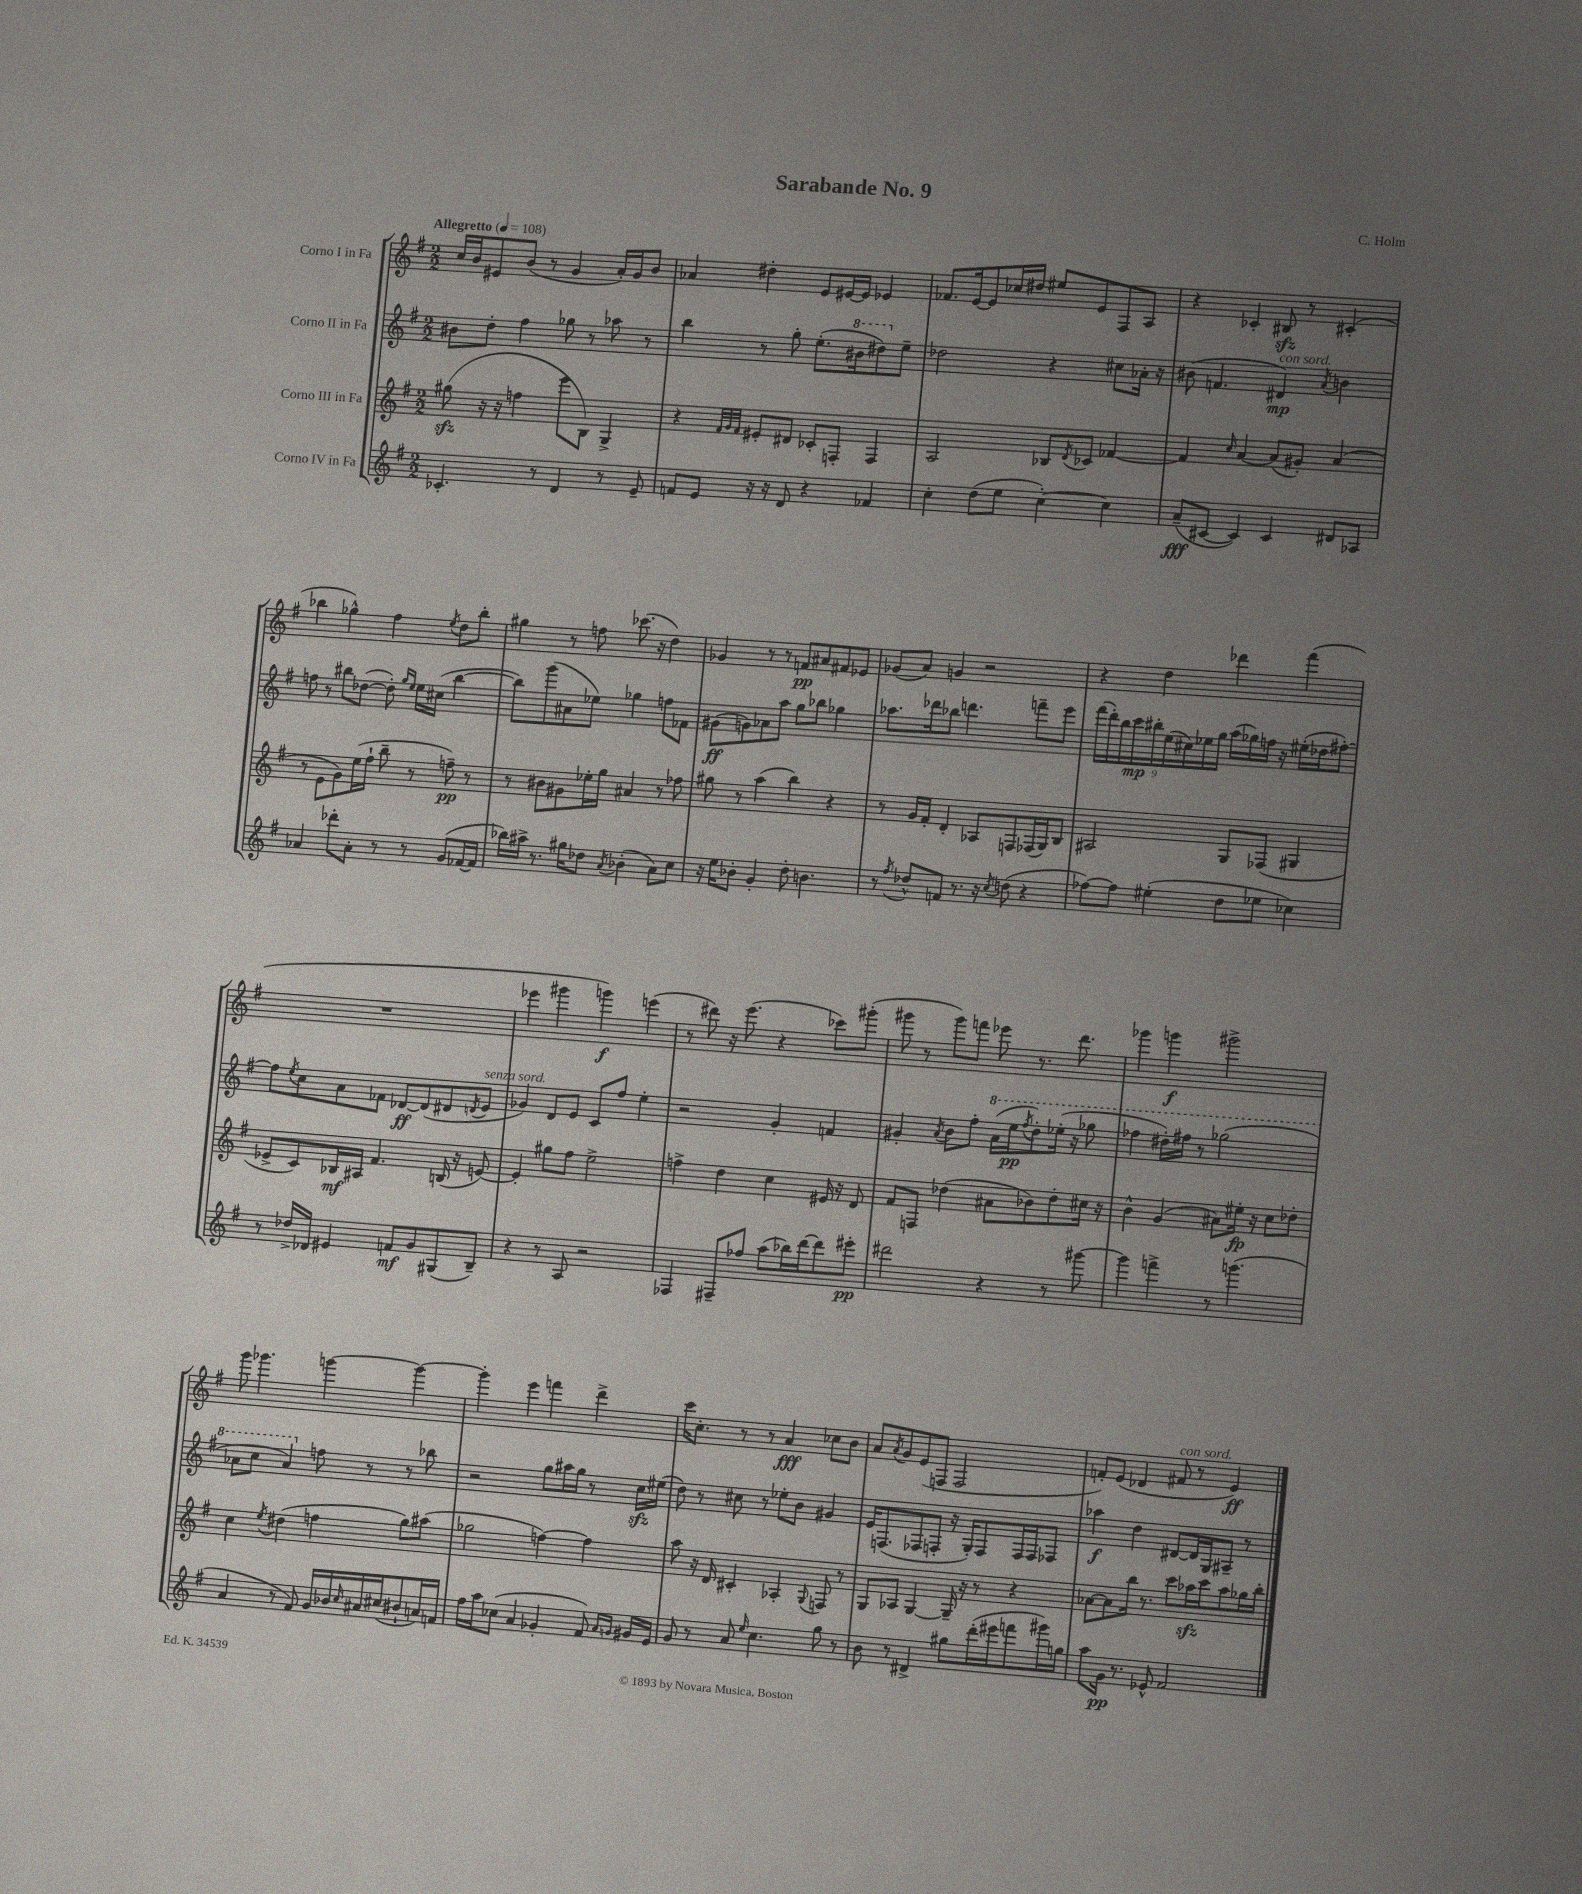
\header { title = "Sarabande No. 9" composer = "C. Holm" }
<<
\new StaffGroup <<
\new Staff = "s0" \with { instrumentName = "Corno I in Fa" } {
    \clef treble \key g \major \numericTimeSignature \time 2/2 \tempo "Allegretto" 4 = 108
    c''16 b'16 eis'8 b'8( r8 g'4 a'16-.) g'16 b'8 |
    aes'4 dis''4-. e'8 eis'16~ eis'16 ees'4 |
    fes'8. e'16~ e'8 ces''16 dis''16 eis''8 e'8 fis8 a8 |
    r4 ces'4-. bis8\sfz r8 cis'4-.( |
    bes''4 ges''4-^) fis''4 \acciaccatura { e''8 } d''8 bes''8-. |
    gis''4 r8 f''8 ces'''8.( r16 d''4) |
    ges'4 r8 r8 f'8\pp ais'8 fis'8 ees'8 |
    ges'8( a'8) g'4 r2 |
    r4 d''4 des'''4 fis'''4( |
    R1 |
    ees'''4 gis'''4 g'''4\f) e'''4( |
    r8 dis'''8) r16 e'''8.( r4 ces'''8) gis'''8-.( |
    gis'''8 r8 gis'''8) f'''8 ees'''8 r8. d'''8. |
    ges'''4 g'''4\f gis'''2-> |
    g'''8 ges'''4. g'''4~ g'''4~ |
    g'''4-. e'''4 f'''4 d'''4-> |
    c'''16 c''8.-. r8 r8 a'4\fff ces''8 b'8 |
    a'8 \acciaccatura { a'8 } g'8 e'8( f8 f2 |
    f'8-.) e'8( des'4 fis'8^\markup { \italic "con sord." } r8 e'4\ff) \bar "|." |
}
\new Staff = "s1" \with { instrumentName = "Corno II in Fa" } {
    \clef treble \key g \major \numericTimeSignature \time 2/2
    bis'8 d''8-. fis''4 ges''8 r8 aes''8 r8 |
    b''4 r8 g''8-. e''8.-.( \ottava #1 bis''16 dis'''8) \ottava #0 e''8-- |
    des''2 r4 cis''8 aes'16-. r16 |
    bis'8( f'4. dis'4\mp^\markup { \italic "con sord." }) \acciaccatura { a'8 } b'4 |
    f''8 r8 bis''8 des''8~( des''8-.) \grace { g''16 e''16 } e''16 cis''16( bis''4~ |
    bis''8) g'''8( ais'8 ees''8) ges''4 f''8 fes'8 |
    gis'8\ff( g'8) aes'8 a''8 g''8 bes''8 ges''4 |
    aes''8. des'''16 bes''8 d'''4. f'''8-- e'''8 |
    \tuplet 9/8 { fis'''16( d'''16-.) b''16 c'''16\mp bis''16-. e''16( cis''16) ees''16 g''16 } a''16( ges''16) f''16 r16 eis''16-.( des''16 fis''8~-.) |
    fis''8 \acciaccatura { e''8 } c''8 a'8 fes'8 des'8~\ff des'8( dis'8 \acciaccatura { d'8 } e'8^\markup { \italic "senza sord." } |
    ges'4) d'8 e'8 c'8 fis''8 e''4-. |
    r2 g'4-. f'4 |
    gis'4-. \acciaccatura { a'8 } b'8 fis''8-. \ottava #1 a''16( e'''16\pp \acciaccatura { fis'''8 } d'''8-.) ees'''16-.( r16 ges'''8 |
    fes'''4 dis'''16-.) fis'''16 r8 ges'''2( |
    aes''8 c'''8 aes''4) \ottava #0 f''8 r8 r8 bes''8 |
    r2 g''8 ais''16 g''16 r8 c''16\sfz eis''16( |
    d''8) r8 cis''8 r8 ees''8-. b'8 gis'4 |
    e'16 f8.( fes8 f8-. r16 g16-.) f8 f16 f16 fes8 |
    aes''4\f d''4 dis'8~ dis'16 g16 ais8-- r8 \bar "|." |
}
\new Staff = "s2" \with { instrumentName = "Corno III in Fa" } {
    \clef treble \key g \major \numericTimeSignature \time 2/2
    gis''8\sfz( r16 r16 f''4 e'''8 b8) g4-> |
    r4 \grace { fis'32 g'32 fis'32 } eis'8-. dis'8 ces'8-. f8-. f4 |
    a2 bes8 \acciaccatura { d'8 } ces'8 fes'4~ |
    fes'4 \grace { c''16 } a'4~ a'8( gis'8-.) a'4( |
    r8 e'8 g'8) e''16( fis''16-! b''8-- r8 f''8--\pp) r8 |
    r8 bis'8 gis'8 ees''16-. g''16 ais'4 r8 fes''8 |
    gis''8 r8 a''4( b''4) r4 |
    r8 g'16 fis'16-. d'4-. aes8 f8 fes16( g16) b8 |
    ais2 g8 fes8( gis4 |
    ees'8-> c'8) bes16\mf ais16 fis'4. b16( r16 e'8~) |
    e'4-. gis''8 fis''8 e''2-> |
    f''4-> d''4 c''4 eis'16 r16 d'8 |
    fis'8 f8 des''4( ais'8 bes'8) des''8-. cis''16 r16 |
    b'4-^ g'4( ais'8) eis''16-.\fp r16 c''8 des''8-. |
    c''4 \acciaccatura { e''8 } dis''4( f''4 g''8) ais''8( |
    ges''2 f''4~) f''4 |
    a''8 r16 d'16 cis'4-. aes4-. \appoggiatura { g8 } f8 r8 |
    g8 aes8 g4~ g16-- r16 r8 r4 |
    aes'8~ aes'8 b''16 r8. c'''8 aes''16\sfz c'''16 aes''8 ges''16 b''16-. \bar "|." |
}
\new Staff = "s3" \with { instrumentName = "Corno IV in Fa" } {
    \clef treble \key g \major \numericTimeSignature \time 2/2
    ces'4.-. r8 d'4 r8 e'8-- |
    f'8 e'8 r16 r16 d'8 r4 fes'4 |
    c''4-. d''8( e''8 c''4~-.) c''4 |
    a'8--\fff( cis'8~ cis'4) cis'4 dis'8 aes8 |
    aes'4 des'''8-. aes'8-. r8 r8 g'8( fes'16~ fes'16 |
    bes''16) ais''16-> r8. gis''16 des''8 \acciaccatura { a'8 } bes'4-.( a'8) c''8 |
    r16 e''16 bes'8-. g'4-. d''8-. b'4. |
    r8 \acciaccatura { fis''8 } des''8-^ f'8 r8. r16 \acciaccatura { c''8 } d''8( r4 |
    fes''8~) fes''8 eis''4-.( d''8 ees''8 ces''4) |
    r8 des''16-> des'16 eis'4 f'8\mf g'8 gis8( b8--) |
    r4 r8 a8 r2 |
    fes4 fis8-- fes''8 a''8( bes''16) d'''16~ d'''8 eis'''8-.\pp |
    dis'''2 r4 r8 gis'''8~ |
    gis'''4 f'''4-> r8 g'''4.( |
    a'4 r8 fis'8) g'16 bes'16 \grace { c''16 } ais'16 cis''16( bis'8-! a'16) f'16 |
    fis''16 a''16 ces''8( a'4 ges'4-. fis'8) \grace { a'16 g'16 } gis'16 e'16 |
    g'8 r8 a'8 \grace { e''16 } c''4. g''8 r8 |
    b'8 r8 dis'4-> gis''8 d'''16-.( eis'''16 f'''8 gis'''16) g''16 |
    a''8 g'16\pp r8. ees'8-^ fis'2 \bar "|." |
}
>>
>>
\layout { \context { \Score \remove "Bar_number_engraver" } }
